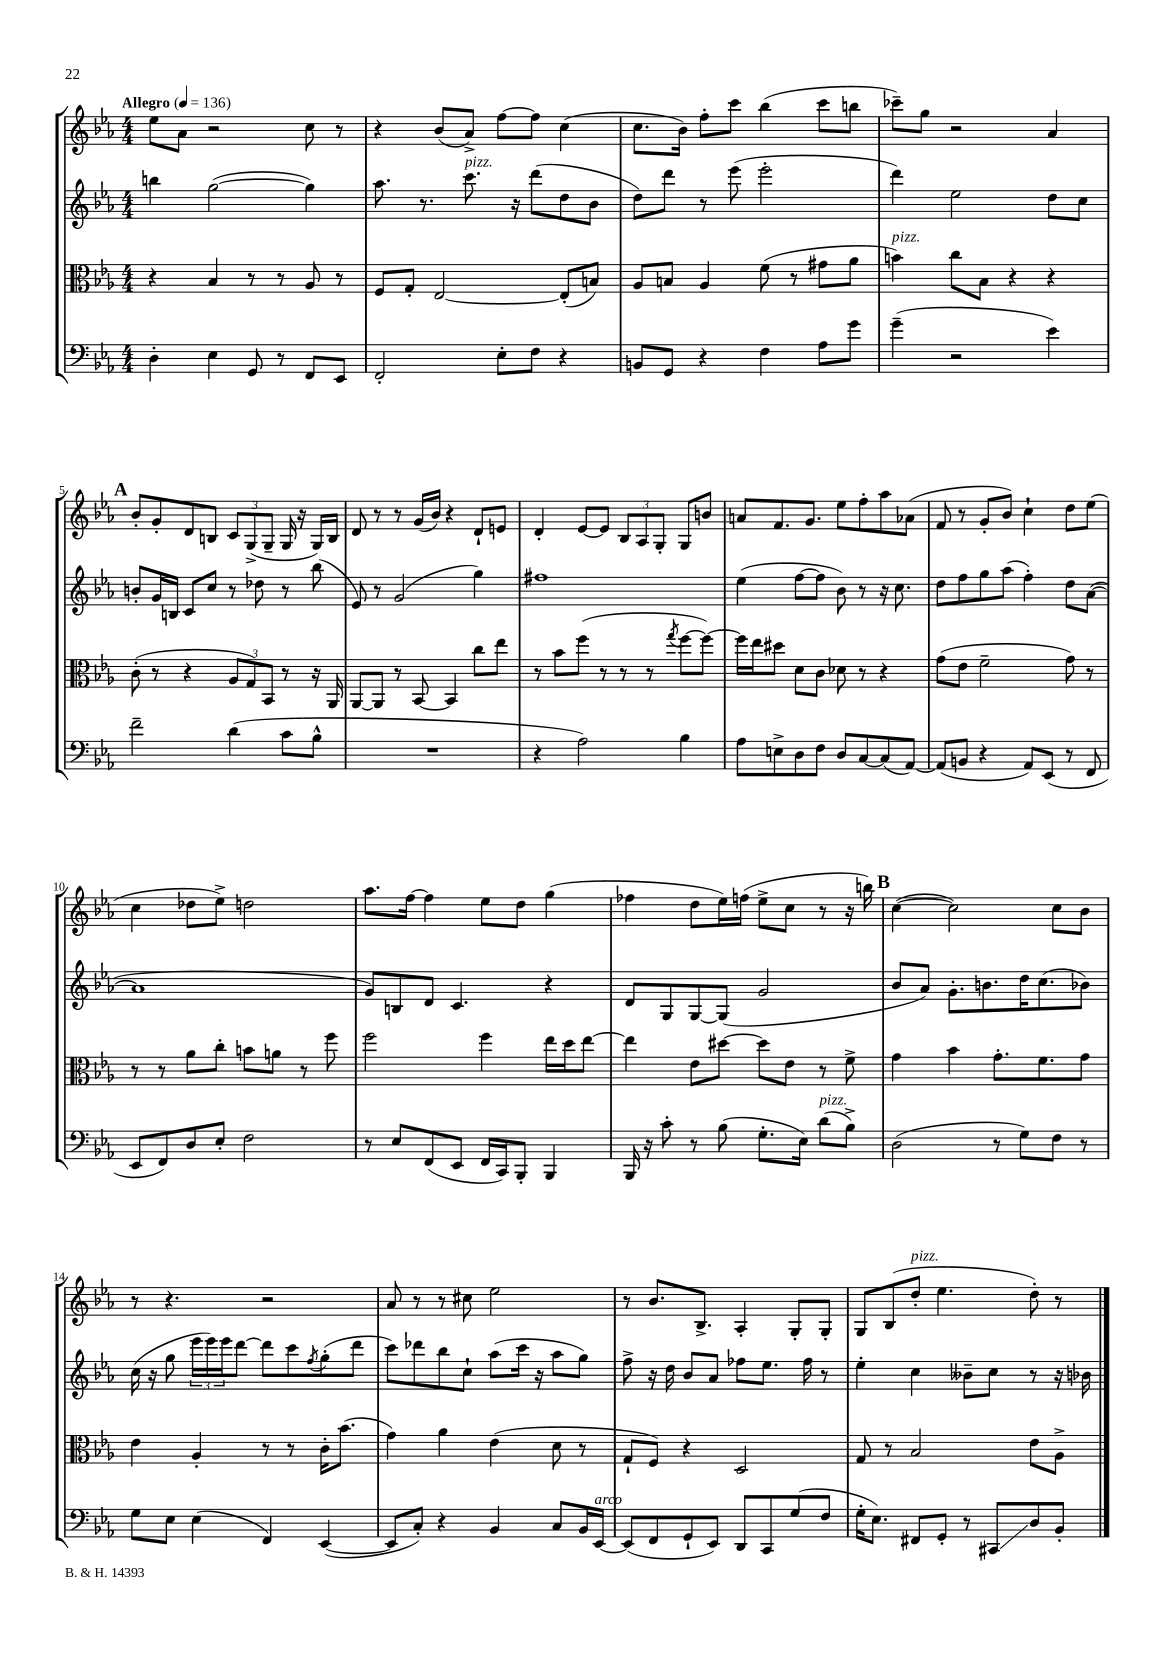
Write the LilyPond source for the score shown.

<<
\new StaffGroup <<
\new Staff = "s0" {
    \clef treble \key ees \major \numericTimeSignature \time 4/4 \tempo "Allegro" 4 = 136
    ees''8 aes'8 r2 c''8 r8 |
    r4 bes'8( aes'8->) f''8~ f''8 c''4( |
    c''8. bes'16) f''8-. c'''8 bes''4( c'''8 b''8 |
    ces'''8--) g''8 r2 aes'4 |
    \mark \markup { \bold "A" } bes'8-. g'8-. d'8 b8 \tuplet 3/2 { c'8 g8->( g8-- } g16 r16 g16) b16 |
    d'8 r8 r8 g'16( bes'16) r4 d'8-! e'8 |
    d'4-. ees'8~ ees'8 \tuplet 3/2 { bes8 aes8 g8-. } g8 b'8 |
    a'8 f'8. g'8. ees''8 f''8-. aes''8 aes'8( |
    f'8 r8 g'8-. bes'8) c''4-! d''8 ees''8( |
    c''4 des''8 ees''8->) d''2 |
    aes''8. f''16~ f''4 ees''8 d''8 g''4( |
    fes''4 d''8 ees''16) f''16( ees''8-> c''8 r8 r16 b''16) |
    \mark \markup { \bold "B" } c''4~( c''2) c''8 bes'8 |
    r8 r4. r2 |
    aes'8 r8 r8 cis''8 ees''2 |
    r8 bes'8. bes8.-> aes4-. g8-. g8-. |
    g8 bes8( d''8-.^\markup { \italic "pizz." } ees''4. d''8-.) r8 \bar "|." |
}
\new Staff = "s1" {
    \clef treble \key ees \major \numericTimeSignature \time 4/4
    b''4 g''2~( g''4) |
    aes''8. r8. c'''8.^\markup { \italic "pizz." } r16 d'''8( d''8 bes'8 |
    d''8) d'''8 r8 ees'''8( ees'''2-. |
    d'''4) ees''2 d''8 c''8 |
    \mark \markup { \bold "A" } b'8-. g'16 b16 c'8 c''8 r8 des''8 r8 bes''8( |
    ees'8) r8 g'2( g''4) |
    fis''1 |
    ees''4( f''8~ f''8 bes'8) r8 r16 c''8. |
    d''8 f''8 g''8 aes''8( f''4-.) d''8 aes'8~( |
    aes'1 |
    g'8) b8 d'8 c'4. r4 |
    d'8 g8 g8~ g8( g'2 |
    \mark \markup { \bold "B" } bes'8 aes'8) g'8.-. b'8. d''16 c''8.( bes'8) |
    c''16( r16 g''8 \tuplet 3/2 { ees'''16 ees'''16) ees'''16 } d'''8~ d'''8 c'''8 \acciaccatura { f''8 } g''8-.( d'''8 |
    c'''8) des'''8 bes''8 c''8-! aes''8( c'''16 r16 aes''8 g''8) |
    f''8-> r16 d''16 bes'8 aes'8 fes''8 ees''8. fes''16 r8 |
    ees''4-. c''4 beses'8-- c''8 r8 r16 bes'16 \bar "|." |
}
\new Staff = "s2" {
    \clef alto \key ees \major \numericTimeSignature \time 4/4
    r4 bes4 r8 r8 aes8 r8 |
    f8 g8-. ees2~ ees8-.( b8) |
    aes8 b8 aes4 f'8( r8 gis'8 aes'8 |
    b'4^\markup { \italic "pizz." }) c''8 bes8 r4 r4 |
    \mark \markup { \bold "A" } c'8-.( r8 r4 \tuplet 3/2 { aes8 g8) bes,8 } r8 r16 aes,16 |
    aes,8~ aes,8 r8 bes,8~ bes,4 c''8 ees''8 |
    r8 bes'8 f''8( r8 r8 r8 \acciaccatura { g''8 } f''8~ f''8~) |
    f''16 ees''16 dis''8 d'8 c'8 des'8 r8 r4 |
    g'8( ees'8 f'2-- g'8) r8 |
    r8 r8 aes'8 c''8-. b'8 a'8 r8 f''8 |
    f''2 f''4 ees''16 d''16 ees''8~ |
    ees''4 ees'8 dis''8~ dis''8 ees'8 r8 f'8-> |
    \mark \markup { \bold "B" } g'4 bes'4 g'8.-. f'8. g'8 |
    ees'4 aes4-. r8 r8 c'16-. bes'8.( |
    g'4) aes'4 ees'4( d'8 r8 |
    g8-! f8) r4 d2 |
    g8 r8 bes2 ees'8 aes8-> \bar "|." |
}
\new Staff = "s3" {
    \clef bass \key ees \major \numericTimeSignature \time 4/4
    d4-. ees4 g,8 r8 f,8 ees,8 |
    f,2-. ees8-. f8 r4 |
    b,8 g,8 r4 f4 aes8 g'8 |
    g'4--( r2 ees'4) |
    \mark \markup { \bold "A" } f'2-- d'4( c'8 bes8-^ |
    R1 |
    r4 aes2) bes4 |
    aes8 e8-> d8 f8 d8 c8~ c8( aes,8~) |
    aes,8( b,8 r4 aes,8) ees,8( r8 f,8 |
    ees,8 f,8) d8 ees8-. f2 |
    r8 ees8 f,8( ees,8 f,16 c,16) bes,,8-. bes,,4 |
    bes,,16 r16 c'8-. r8 bes8( g8.-. ees16) d'8^\markup { \italic "pizz." }( bes8->) |
    \mark \markup { \bold "B" } d2( r8 g8) f8 r8 |
    g8 ees8 ees4( f,4) ees,4~( |
    ees,8 c8-.) r4 bes,4 c8 bes,16 ees,16~^\markup { \italic "arco" } |
    ees,8( f,8 g,8-! ees,8) d,8 c,8 g8( f8 |
    g16-. ees8.) fis,8 g,8-. r8 cis,8\glissando d8 bes,8-. \bar "|." |
}
>>
>>
